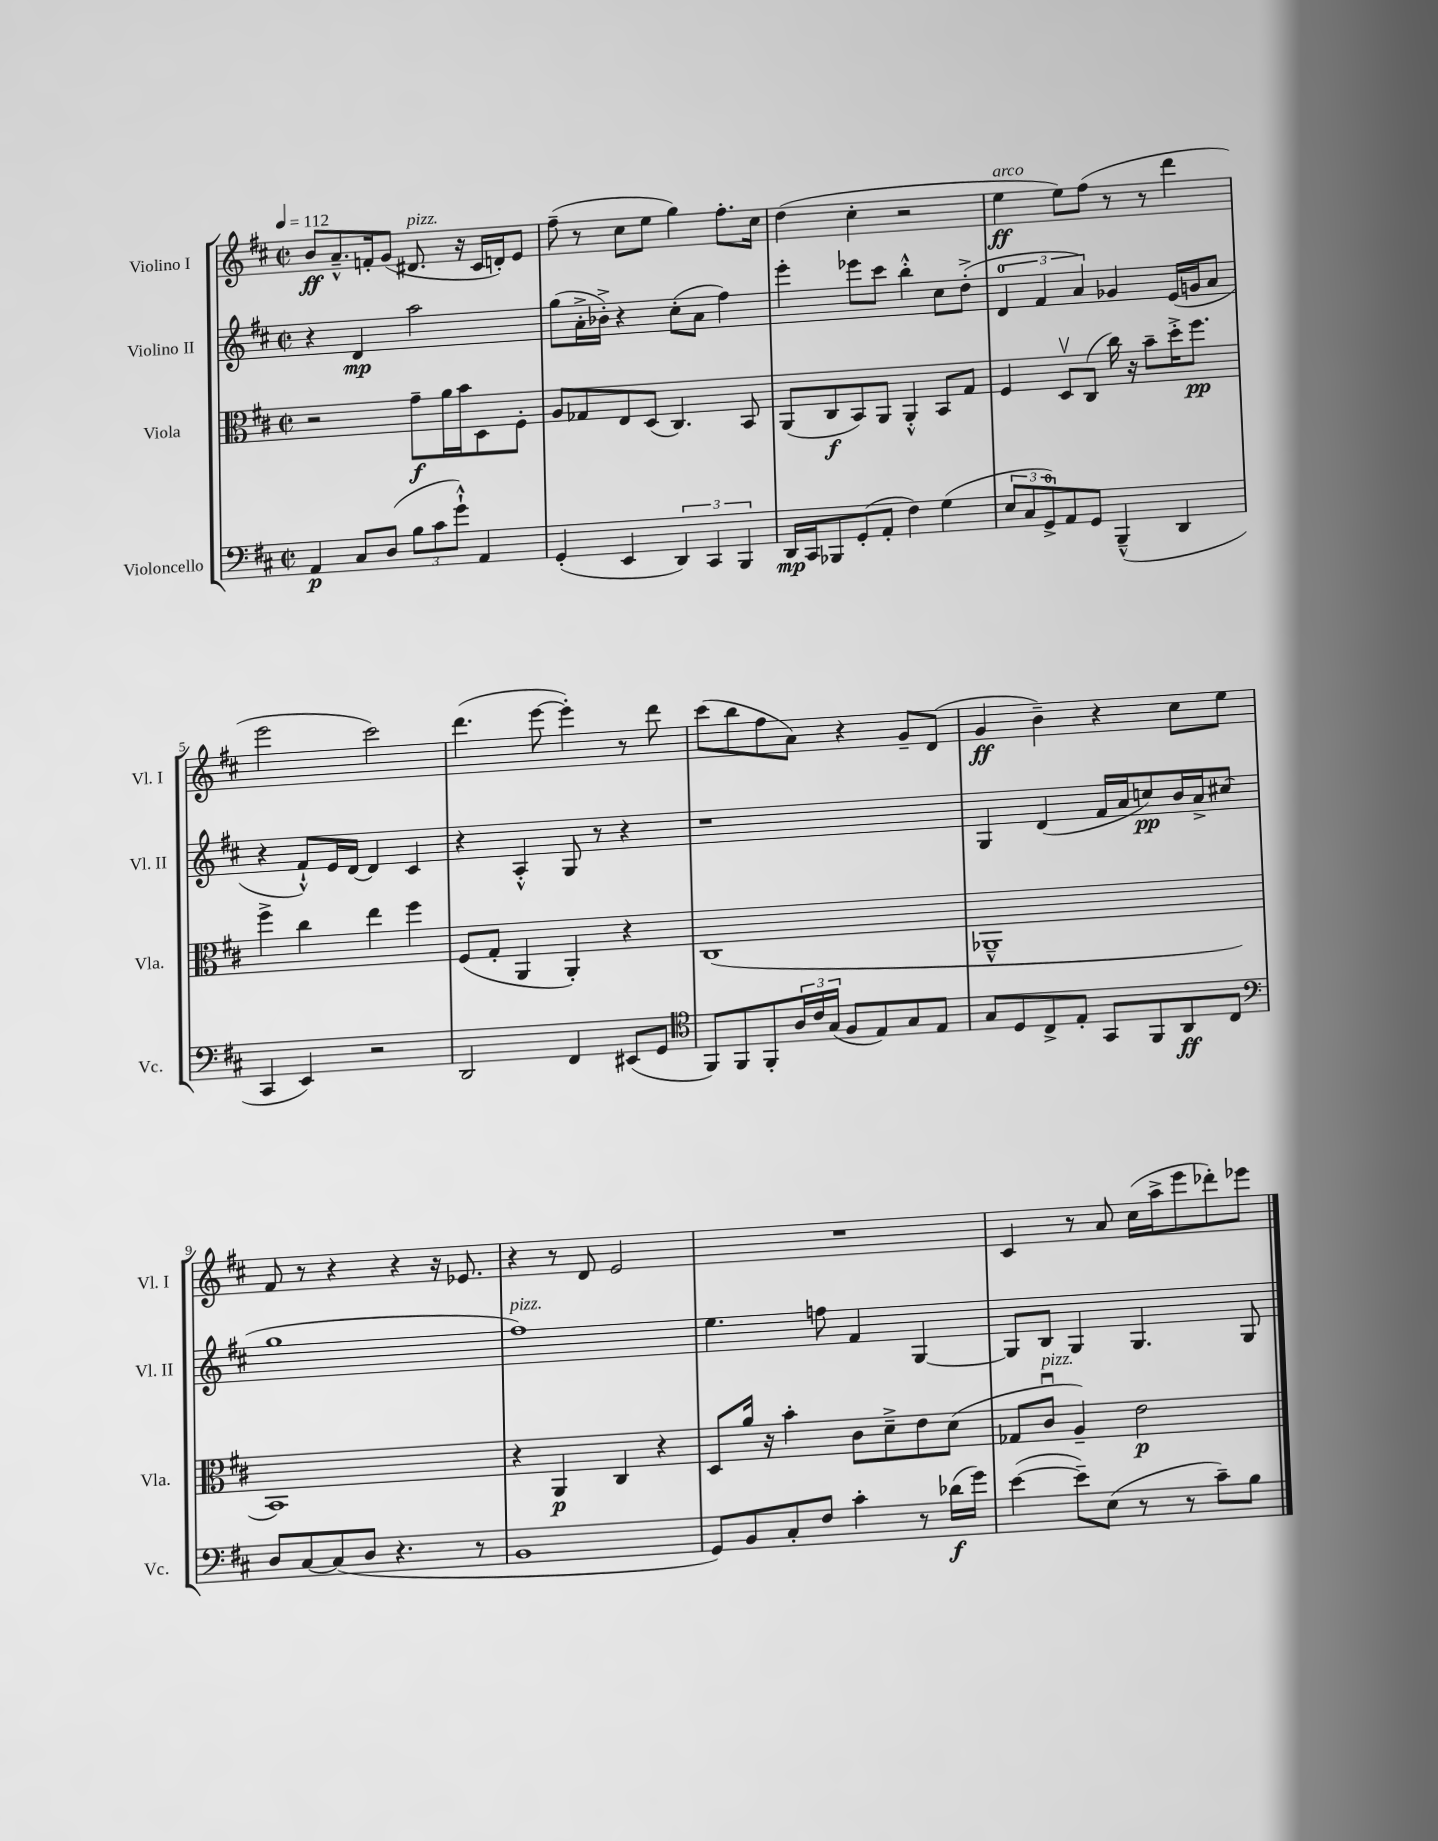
<<
\new StaffGroup <<
\new Staff = "s0" \with { instrumentName = "Violino I" shortInstrumentName = "Vl. I" } {
    \clef treble \key d \major \defaultTimeSignature \time 2/2 \tempo 4 = 112
    b'8\ff a'8.---^ f'16-. g'8( dis'8.^\markup { \italic "pizz." } r16 cis'16 d'16-.) e'8 |
    fis''8--( r8 cis''8 e''8 g''4) fis''8.-. cis''16 |
    d''4( cis''4-. r2 |
    e''4\ff^\markup { \italic "arco" } e''8) fis''8( r8 r8 d'''4 |
    e'''2 cis'''2) |
    d'''4.( e'''8~ e'''4-.) r8 d'''8 |
    cis'''8( b''8 fis''8 a'8) r4 g'8-- d'8( |
    g'4\ff b'4--) r4 cis''8 e''8 |
    fis'8 r8 r4 r4 r16 ees'8. |
    r4 r8 d'8 e'2 |
    R1 |
    cis'4 r8 a'8 cis''16( a''16-> e'''8 des'''8-.) ees'''8 \bar "|." |
}
\new Staff = "s1" \with { instrumentName = "Violino II" shortInstrumentName = "Vl. II" } {
    \clef treble \key d \major \defaultTimeSignature \time 2/2
    r4 d'4\mp a''2 |
    g''8( a'16-.-> bes'16-.->) r4 cis''8-.( a'8 fis''4) |
    e'''4-. ees'''8 cis'''8 b''4-.-^ cis''8 d''8-.->( |
    \tuplet 3/2 { d'4-0 fis'4 a'4) } ges'4 e'16( g'16 a'8 |
    r4 fis'8-!-^) e'16 d'16~ d'4 cis'4 |
    r4 a4-.-^ g8 r8 r4 |
    r1 |
    g4 d'4( fis'16 a'16 c''8\pp) b'16 a'16-> cis''8( |
    g''1 |
    fis''1^\markup { \italic "pizz." }) |
    e''4. f''8 fis'4 g4~ |
    g8 b8 g4 g4. g8 \bar "|." |
}
\new Staff = "s2" \with { instrumentName = "Viola" shortInstrumentName = "Vla." } {
    \clef alto \key d \major \defaultTimeSignature \time 2/2
    r2 g'8--\f a'16 b'16 d8 fis8-. |
    a8 ges8 e8 d8( cis4.) b,8 |
    a,8( cis8\f b,8) a,8 a,4-.-^ b,8 g8 |
    fis4 d8\upbow cis8( cis''16) r16 b'8-- d''16-.-> fis''8.\pp |
    fis''4-> cis''4 e''4 fis''4 |
    fis8( g8-. a,4 a,4-.) r4 |
    cis1( |
    aes,1---^ |
    b,1) |
    r4 a,4\p cis4 r4 |
    d8 a'16 r16 b'4-. cis'8 d'8---> e'8 d'8( |
    ges8 cis'8\downbow^\markup { \italic "pizz." } a4--) e'2\p \bar "|." |
}
\new Staff = "s3" \with { instrumentName = "Violoncello" shortInstrumentName = "Vc." } {
    \clef bass \key d \major \defaultTimeSignature \time 2/2
    a,4\p cis8 d8( \tuplet 3/2 { b8 cis'8 g'8-!-^) } a,4 |
    g,4-.( e,4 \tuplet 3/2 { d,4) cis,4 b,,4 } |
    d,16\mp cis,16 bes,,8 g,8-.( a,8-. fis4) g4( |
    \tuplet 3/2 { e8 cis8 g,8-0->) } a,8 g,8 b,,4---^( d,4 |
    cis,4 e,4) r2 |
    d,2 fis,4 eis,8( g,8 |
    \clef tenor fis,8) fis,8 fis,8-. \tuplet 3/2 { a16 cis'16 g16( } fis8 e8) g8 e8 |
    g8 d8 cis8-> e8-. g,8 fis,8 a,8\ff cis8 |
    \clef bass d8 cis8~ cis8( d8 r4. r8 |
    b,1 |
    g,8) b,8 cis8-. fis8 cis'4-. r8 des'16\f( g'16) |
    e'4~( e'8--) e8( r8 r8 cis'8--) b8 \bar "|." |
}
>>
>>
